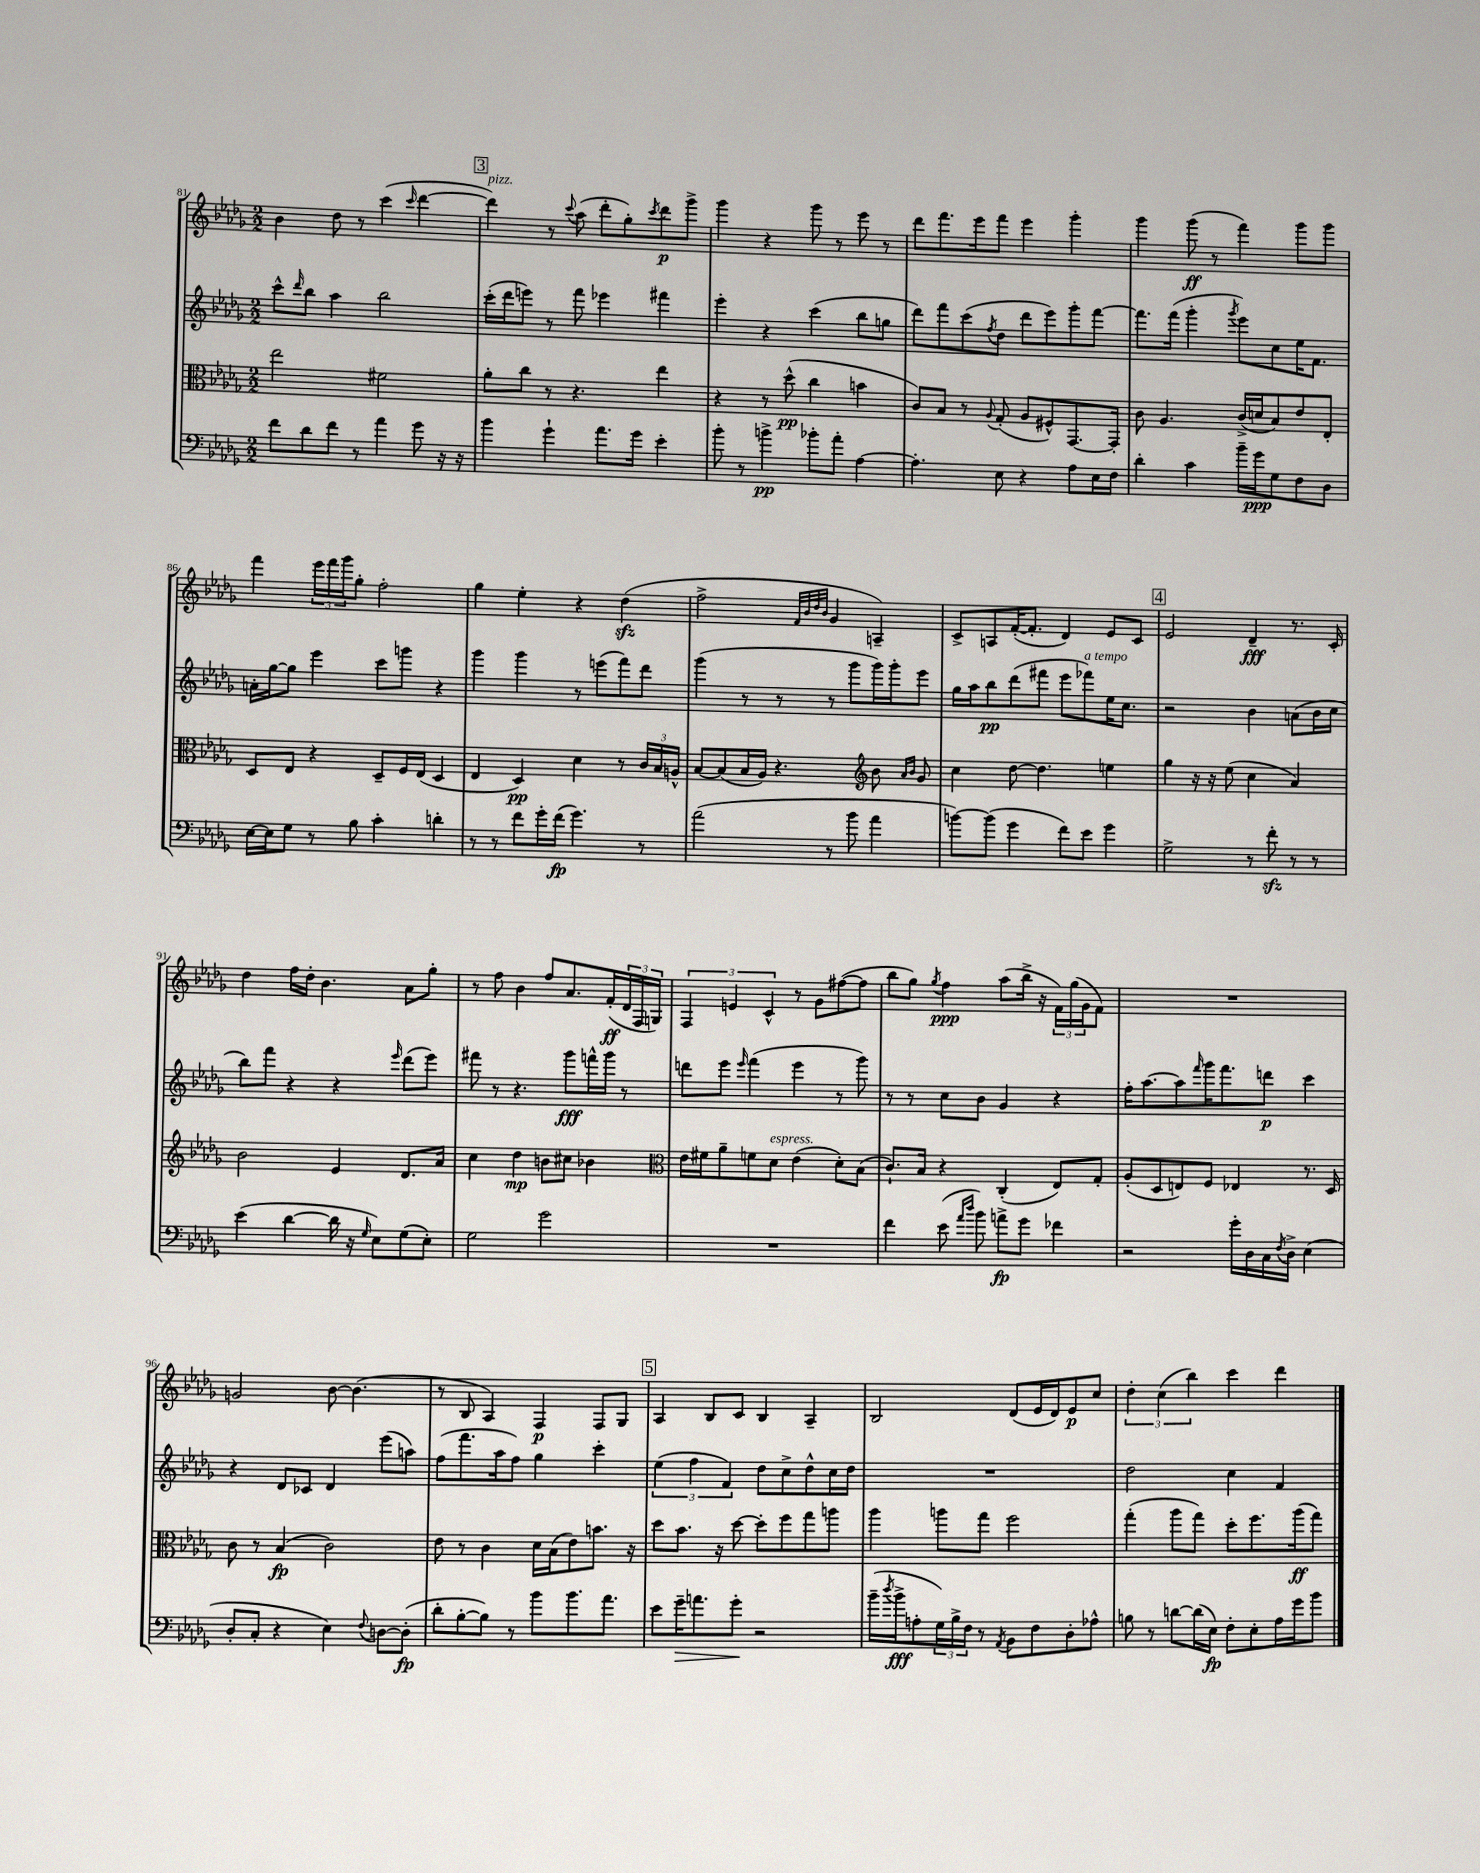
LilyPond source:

<<
\new StaffGroup <<
\new Staff = "s0" {
    \clef treble \key des \major \numericTimeSignature \time 2/2
    bes'4 des''8 r8 c'''4( \grace { c'''16 } des'''4~ |
    \mark \markup { \box "3" } des'''4^\markup { \italic "pizz." }) r8 \appoggiatura { c'''8 } aes''8( des'''8-. ges''8-.) \acciaccatura { c'''8 } des'''8\p ges'''8-> |
    ges'''4 r4 ges'''8 r8 ees'''8 r8 |
    des'''8 f'''8. ees'''16 f'''8 ees'''4 ges'''4-. |
    ges'''4 ges'''8\ff( r8 f'''4) ges'''8 ges'''8 |
    f'''4 \tuplet 3/2 { ees'''16 f'''16 ges'''16 } ges''8-. f''2-. |
    ges''4 ees''4-. r4 des''4\sfz( |
    f''2-> \grace { f'32 bes'32 des''32 bes'32 } ges'4 a4--) |
    c'8-> a8 f'16~-.( f'8.-. des'4) ees'8 c'8 |
    \mark \markup { \box "4" } ees'2 des'4--\fff r8. c'16-. |
    des''4 f''16 des''16-. bes'4. aes'8 ges''8-. |
    r8 f''8 bes'4 f''8 aes'8. f'16-.\ff( \tuplet 3/2 { des'16 f16 g16) } |
    \tuplet 3/2 { f4 e'4 c'4-^ } r8 ges'8 fis''8~( fis''8 |
    bes''8 ges''8) \acciaccatura { ges''8 } f''4\ppp aes''8( bes''16-> r16 \tuplet 3/2 { f'16) ges''16( ges'16 } f'8) |
    R1 |
    g'2 bes'8~ bes'4.( |
    r8 bes8 aes4) f4\p f8 ges8 |
    \mark \markup { \box "5" } aes4 bes8 c'8 bes4 aes4-- |
    bes2 des'8( ees'16 des'16) ees'8\p c''8 |
    \tuplet 3/2 { des''4-. c''4( bes''4) } c'''4 des'''4 \bar "|." |
}
\new Staff = "s1" {
    \clef treble \key des \major \numericTimeSignature \time 2/2
    c'''8-^ \grace { des'''16 } bes''8 aes''4 bes''2 |
    \mark \markup { \box "3" } c'''16-.( des'''16 e'''8) r8 f'''8 ees'''4 fis'''4 |
    ees'''4-. r4 c'''4( bes''8 g''8 |
    des'''8) f'''8 c'''8( \acciaccatura { f''8 } des''8 des'''8 ees'''8) ges'''8-. f'''8~ |
    f'''8. f'''16( ges'''4-. \acciaccatura { ges'''8 } ees'''8) c''8 ees''16 f'8. |
    a'16-. ges''16~ ges''8 ees'''4 c'''8 g'''8 r4 |
    ges'''4 ges'''4 r8 e'''8( f'''8) des'''8 |
    ges'''4( r8 r8 r8 ges'''8 ges'''16) ges'''16-. ees'''8 |
    ges''16 aes''16 bes''8\pp des'''8( fis'''8 ees'''8 fes'''8^\markup { \italic "a tempo" }) ees''16 c''8. |
    \mark \markup { \box "4" } r2 bes'4 a'8( bes'16 c''16 |
    bes''8) f'''8 r4 r4 \grace { ees'''16 } des'''8( ees'''8) |
    fis'''8 r8 r4. ges'''8\fff f'''16-^ ges'''16 r8 |
    d'''8 ees'''8 \grace { ees'''16 } f'''4( ees'''4 r8 ges'''8) |
    r8 r8 c''8 bes'8 ges'4 r4 |
    f''16-. aes''8.~ aes''8 \grace { f'''16 } ges'''16 f'''8. d'''8\p c'''4 |
    r4 des'8 ces'8 des'4 ees'''8( a''8) |
    f''8( f'''8. aes''16 f''8) ges''4 c'''4-. |
    \mark \markup { \box "5" } \tuplet 3/2 { ees''4( f''4 f'4) } des''8 c''8-> des''8-^ c''16 des''16 |
    R1 |
    des''2 c''4 f'4 \bar "|." |
}
\new Staff = "s2" {
    \clef alto \key des \major \numericTimeSignature \time 2/2
    ees''2 fis'2 |
    \mark \markup { \box "3" } aes'8-. c''8 r8 r4. ees''4 |
    r4 r8 des''8-^\pp( c''4 b'4 |
    c'8) bes8 r8 \appoggiatura { aes8 } ges8-.( aes8 fis8-^) ges,8.~ ges,16-. |
    c'8 aes4. c'16->( d'16 bes8) ees'8 ees8-. |
    des8 ees8 r4 des8-- f16 ees16( des4 |
    ees4 des4\pp) des'4 r8 \tuplet 3/2 { c'16 bes16 a16-^ } |
    bes8~ bes8( bes16 aes16) r4. \clef treble bes'8 \grace { aes'16 bes'16 } ges'8 |
    c''4 des''8~ des''4. e''4 |
    \mark \markup { \box "4" } ges''4 r16 r16 ees''8( c''4 aes'4) |
    bes'2 ees'4 des'8. aes'16 |
    c''4 des''4\mp b'8 cis''8 bes'4 |
    \clef alto ees'16 fis'16 aes'8-- f'8 des'8^\markup { \italic "espress." } ees'4( des'8-.) bes8( |
    c'8.-!) bes16 r4 c4-.( ees8) ges8-. |
    aes8-.( des8 e8) f8 ees4 r8. des16 |
    c'8 r8 bes4\fp( c'2) |
    ees'8 r8 c'4 des'16 bes16( ees'8) b'8. r16 |
    \mark \markup { \box "5" } des''8 bes'8. r16 des''8~ des''8-. f''8 ges''8 a''8 |
    aes''4 a''8 ges''8 f''2 |
    ges''4-.( aes''8 ges''8) des''8-. f''8. aes''16\ff( ges''8) \bar "|." |
}
\new Staff = "s3" {
    \clef bass \key des \major \numericTimeSignature \time 2/2
    f'8 des'8 f'8 r8 aes'4 ges'8 r16 r16 |
    \mark \markup { \box "3" } bes'4 ges'4-! aes'8. ges'16 ees'4-. |
    bes'8-. r8 b'4->\pp bes'8-. aes'8-. aes4~ |
    aes4.-. ees8 r4 aes8 ees16 f16 |
    des'4-. c'4 bes'16-- ges'16\ppp ges8 f8 des8 |
    ees16~ ees16 ges8 r8 bes8 c'4-. d'4-. |
    r8 r8 f'8 ges'16-. f'16\fp( ges'4.) r8 |
    aes'2( r8 bes'8 aes'4 |
    b'8~) b'8( ges'4 f'8) ees'8 ges'4 |
    \mark \markup { \box "4" } ges2-> r8 f'8-.\sfz r8 r8 |
    ees'4( des'4~ des'16 r16 \grace { ges16 } ees8) ges8( ees8-.) |
    ges2 ges'2 |
    R1 |
    f'4 ees'8( \grace { aes'16 des''16 } bes'8) a'8->\fp ges'8 fes'4 |
    r2 ges'16-. des16 c16 \acciaccatura { f8 } des16-> ees4( |
    des8-. c8-. r4 ees4) \appoggiatura { f8 } d8~ d8-.\fp( |
    des'8-. bes8~-. bes8) r8 bes'8 bes'8. aes'8. |
    \mark \markup { \box "5" } ees'8 ges'16--\> a'8. ges'8-.\! r2 |
    bes'16--( \acciaccatura { des''8 } bes'16->\fff a8-. \tuplet 3/2 { ges16) bes16-> f16 } r8 \acciaccatura { aes,8 } bes,8 f8 des8-. aes8-^ |
    b8 r8 d'8~ d'16( ees16\fp) f8-. ees8-. aes16 ges'16 bes'8 \bar "|." |
}
>>
>>
\layout { \context { \Score currentBarNumber = #81 } }
